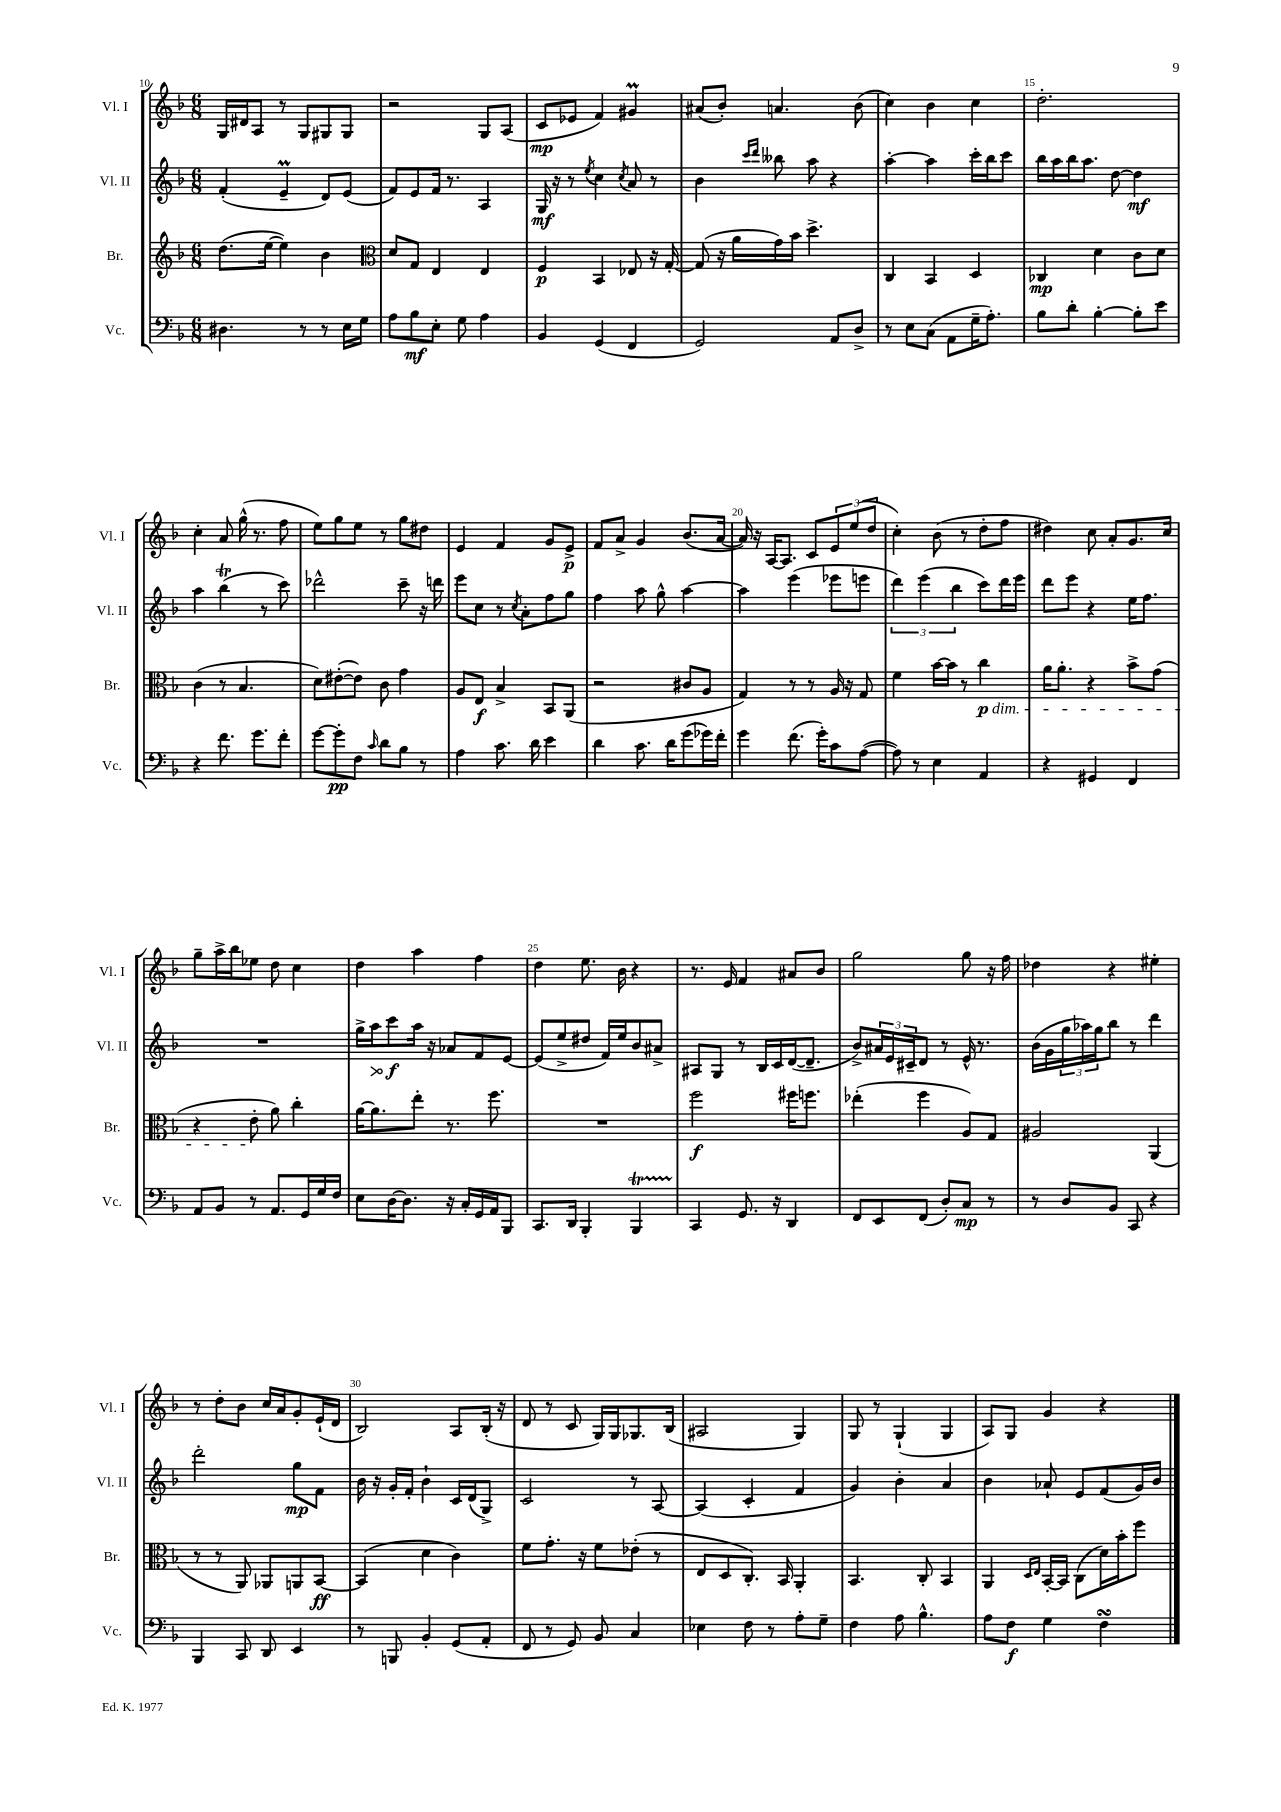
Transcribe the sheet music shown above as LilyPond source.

<<
\new StaffGroup <<
\new Staff = "s0" \with { instrumentName = "Vl. I" shortInstrumentName = "Vl. I" } {
    \clef treble \key f \major \numericTimeSignature \time 6/8
    g16 dis'16 a8 r8 g8 gis8 gis8 |
    r2 g8 a8( |
    c'8\mp ees'8 f'4) gis'4\prall |
    ais'8( bes'8-.) a'4. bes'8( |
    c''4) bes'4 c''4 |
    d''2.-. |
    c''4-. a'8 g''16-^( r8. f''8 |
    e''8) g''8 e''8 r8 g''8 dis''8 |
    e'4 f'4 g'8 e'8->\p |
    f'8 a'8-> g'4 bes'8.( a'16~ |
    a'16) r16 a16~ a8. c'8 \tuplet 3/2 { e'8 e''8( d''8 } |
    c''4-.) bes'8( r8 d''8-. f''8 |
    dis''4) c''8 a'8-. g'8. c''16 |
    g''8-- a''16-> bes''16 ees''8 d''8 c''4 |
    d''4 a''4 f''4 |
    d''4 e''8. bes'16 r4 |
    r8. e'16 f'4 ais'8 bes'8 |
    g''2 g''8 r16 f''16 |
    des''4 r4 eis''4-. |
    r8 d''8-. bes'8 c''16 a'16 g'8-. e'16-!( d'16 |
    bes2) a8 bes16-.( r16 |
    d'8 r8 c'8 g16) g16 ges8. bes16( |
    ais2 g4) |
    g8 r8 g4-!( g4 |
    a8) g8 g'4 r4 \bar "|." |
}
\new Staff = "s1" \with { instrumentName = "Vl. II" shortInstrumentName = "Vl. II" } {
    \clef treble \key f \major \numericTimeSignature \time 6/8
    f'4-.( e'4--\prall d'8) e'8( |
    f'8) e'8 f'16 r8. a4 |
    g16\mf r16 r8 \acciaccatura { e''8 } c''4 \acciaccatura { c''8 } a'8 r8 |
    bes'4 \grace { c'''16 d'''16 } beses''8 a''8 r4 |
    a''4~-. a''4 c'''16-. bes''16 c'''8 |
    bes''16 a''16 bes''16 a''8. d''8~ d''4\mf |
    a''4 bes''4\trill( r8 c'''8) |
    des'''2-^ c'''8-- r16 d'''16 |
    e'''8 c''8 r8 \acciaccatura { c''8 } a'8-. f''8 g''8 |
    f''4 a''8 g''8-^ a''4~ |
    a''4 e'''4( ees'''8 e'''8 |
    \tuplet 3/2 { d'''4) e'''4( bes''4 } c'''8) d'''16 e'''16 |
    d'''8 e'''8 r4 e''16 f''8. |
    R2. |
    g''16-> \once \override Hairpin.circled-tip = ##t a''16\> c'''8\f\! a''16 r16 aes'8 f'8 e'8~ |
    e'8( e''8-> dis''8 f'16) e''16 bes'8 ais'8-> |
    ais8 g8 r8 bes16 c'16 d'16~( d'8.-- |
    bes'8->) \tuplet 3/2 { ais'16 e'16 cis'16-- } d'8 r8 e'16-^ r8. |
    bes'16( g'16 \tuplet 3/2 { g''16 aes''16) g''16 } bes''8 r8 d'''4 |
    d'''2-. g''8\mp f'8 |
    bes'16 r16 g'16-. f'16-. bes'4-! c'16 d'16( g8->) |
    c'2 r8 a8~ |
    a4( c'4-. f'4 |
    g'4) bes'4-. a'4 |
    bes'4 aes'8-! e'8 f'8( g'16) bes'16 \bar "|." |
}
\new Staff = "s2" \with { instrumentName = "Br." shortInstrumentName = "Br." } {
    \clef treble \key f \major \numericTimeSignature \time 6/8
    d''8.( e''16~ e''4) bes'4 |
    \clef alto d'8 g8 e4 e4 |
    f4\p bes,4 ees8 r16 g16~-. |
    g8( r16 a'16 g'16) bes'16 d''4.-> |
    c4 bes,4 d4 |
    ces4\mp d'4 c'8 d'8 |
    c'4( r8 bes4. |
    d'8) eis'8~-.( eis'8) c'8 g'4 |
    a8 e8\f bes4-> bes,8 a,8( |
    r2 cis'8 a8 |
    g4) r8 r8 a16 r16 g8 |
    f'4 bes'16~ bes'16 r8 c''4\p\dim |
    a'16 a'8.-. r4 bes'8-> g'8( |
    r4 e'8-.\! a'8) c''4-. |
    a'16~ a'8. e''8-. r8. f''8. |
    R2. |
    f''2\f fis''16 f''8. |
    ees''4-.( f''4 a8) g8 |
    ais2 a,4( |
    r8 r8 a,8) aes,8 a,8 bes,8~\ff |
    bes,4( d'4 c'4) |
    f'8 g'8.-. r16 f'8 ees'8-.( r8 |
    e8 d8 c8.-.) bes,16 a,4-. |
    bes,4. c8-. bes,4 |
    a,4 \grace { d16 e16 } bes,16~-. bes,16 c8( d'16) bes'16-. f''8 \bar "|." |
}
\new Staff = "s3" \with { instrumentName = "Vc." shortInstrumentName = "Vc." } {
    \clef bass \key f \major \numericTimeSignature \time 6/8
    dis4. r8 r8 e16 g16 |
    a8 bes8\mf e8-. g8 a4 |
    bes,4 g,4( f,4 |
    g,2) a,8 d8-> |
    r8 e8 c8( a,8 g16-- a8.-.) |
    bes8 d'8-. bes4~-. bes8-. e'8 |
    r4 f'8. g'8. f'8-. |
    g'8~ g'8-.\pp f8 \grace { c'16 } d'8 bes8 r8 |
    a4 c'8. d'16 e'4 |
    d'4 c'8. d'16 g'8( ges'16) f'16-. |
    g'4 f'8.( g'16-.) c'8 a8~( |
    a8) r8 e4 a,4 |
    r4 gis,4 f,4 |
    a,8 bes,8 r8 a,8. g,16 g16 f16 |
    e8 d16~ d8. r16 c16-. g,16 a,16 bes,,8 |
    c,8. d,16 bes,,4-. bes,,4\startTrillSpan |
    c,4\stopTrillSpan g,8. r16 d,4 |
    f,8 e,8 f,8( d8-.) c8\mp r8 |
    r8 d8 bes,8 c,8 r4 |
    bes,,4 c,8 d,8 e,4 |
    r8 b,,8 bes,4-. g,8( a,8-. |
    f,8 r8 g,8) bes,8 c4 |
    ees4 f8 r8 a8-. g8-- |
    f4 a8 bes4.-^ |
    a8 f8\f g4 f4\turn \bar "|." |
}
>>
>>
\layout { \context { \Score currentBarNumber = #10 \override BarNumber.break-visibility = ##(#f #t #t) barNumberVisibility = #(every-nth-bar-number-visible 5) } }
